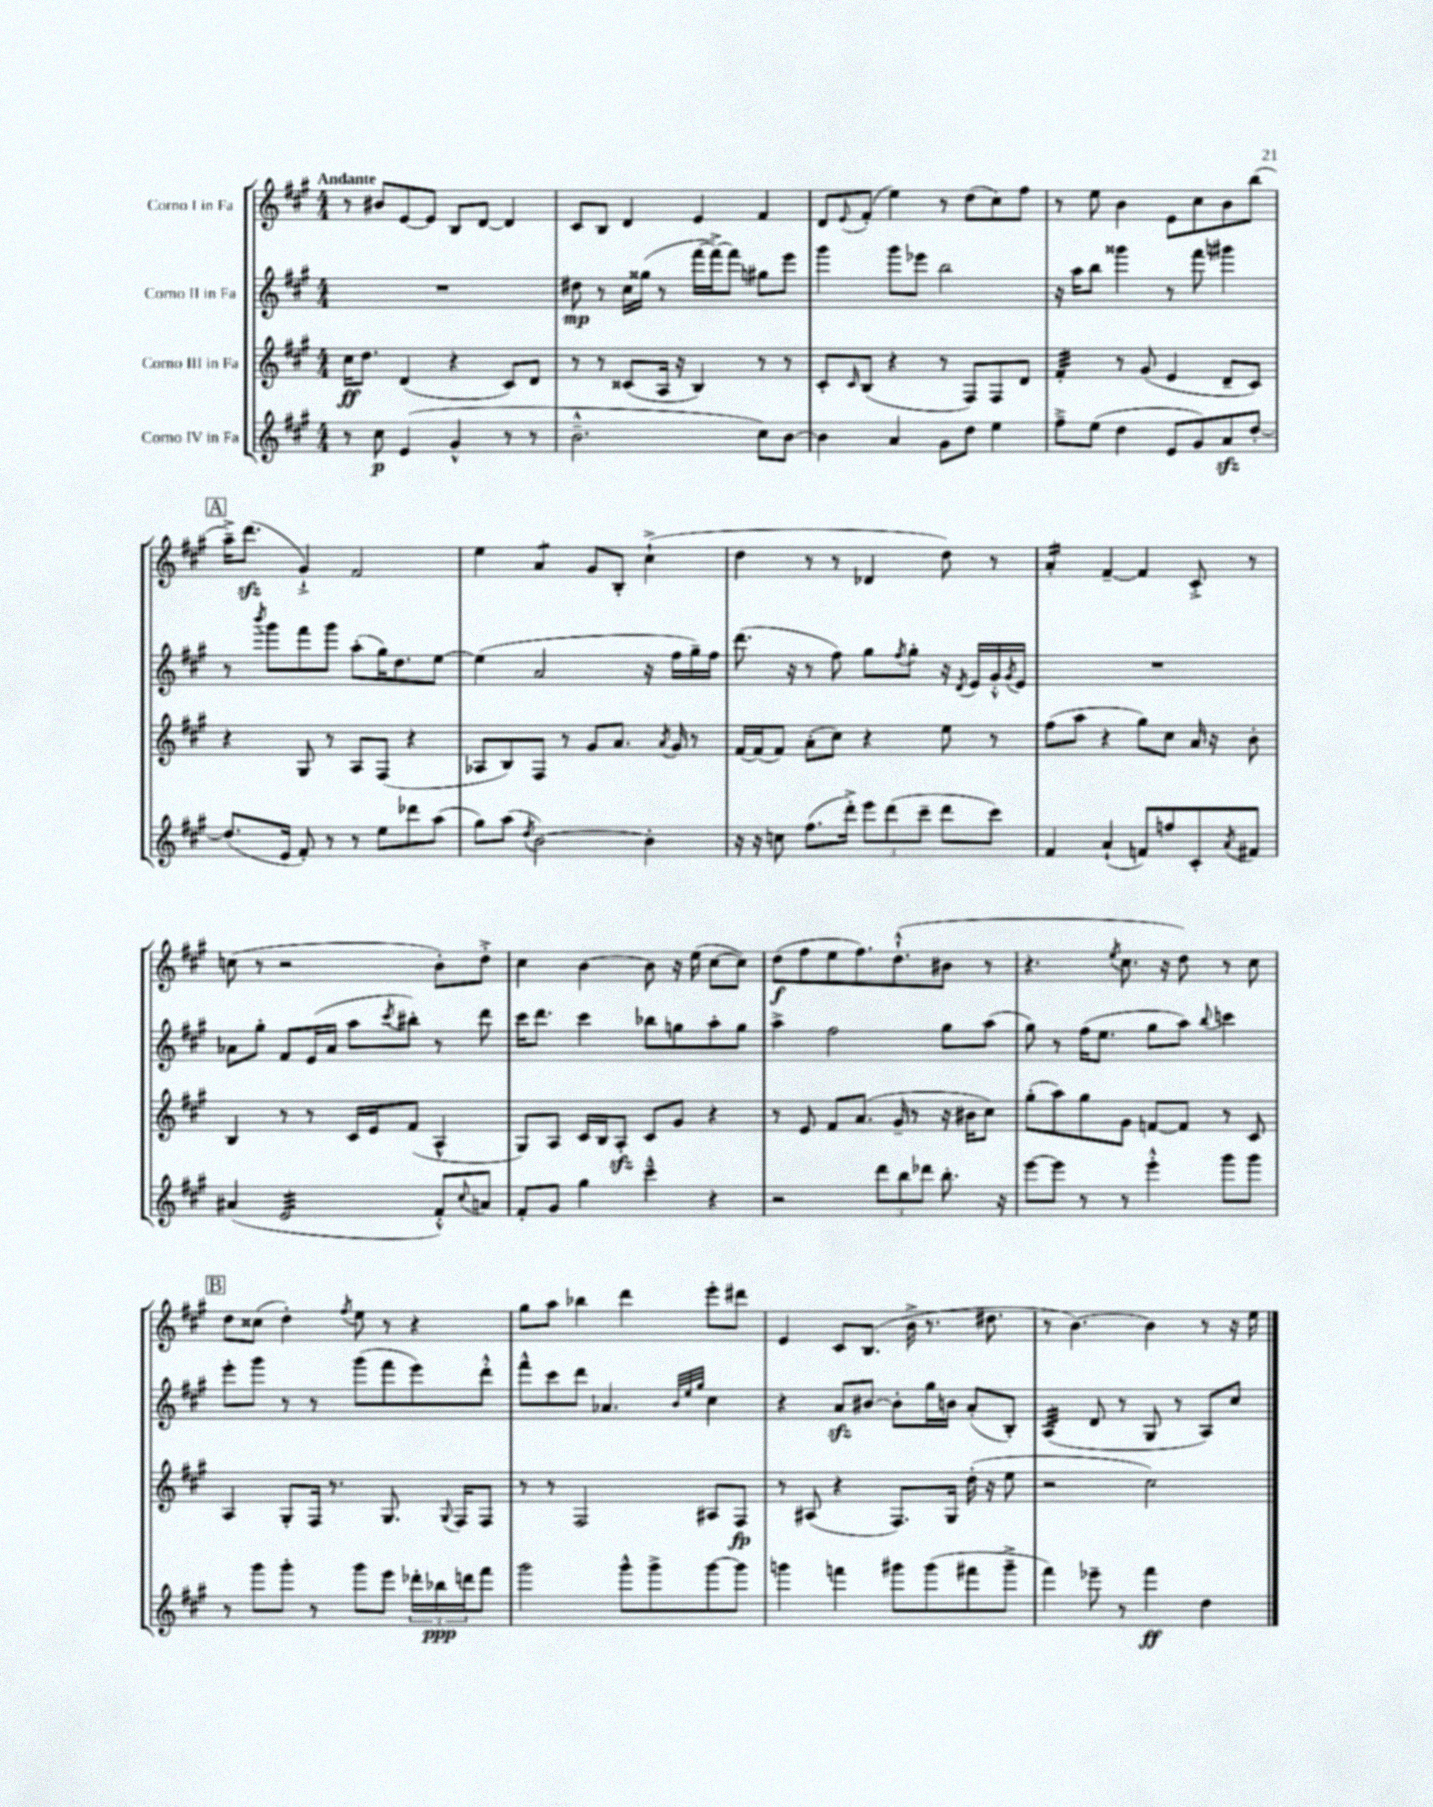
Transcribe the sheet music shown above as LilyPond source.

<<
\new StaffGroup <<
\new Staff = "s0" \with { instrumentName = "Corno I in Fa" } {
    \clef treble \key a \major \numericTimeSignature \time 4/4 \tempo "Andante"
    r8 bis'8 e'8~ e'8 b8 d'8~ d'4 |
    cis'8 b8 d'4 e'4 fis'4 |
    d'8 \appoggiatura { e'8 } fis'8-.( e''4) r8 d''8( cis''8) fis''8 |
    r8 e''8 b'4 e'8 cis''8 b'8 b''8( |
    \mark \markup { \box "A" } a''16--->) d'''8.\sfz( gis'4-!->) fis'2 |
    e''4 a'4:8 gis'8 b8-. cis''4-!->( |
    d''4 r8 r8 des'4 d''8) r8 |
    a'4:16-. fis'4~-- fis'4 cis'8-.-> r8 |
    c''8( r8 r2 b'8-.) d''8-.-> |
    cis''4 b'4~ b'8 r16 e''16( cis''8~ cis''8) |
    d''8\f( fis''8 e''8 fis''8.) d''8.-!-^( bis'8 r8 |
    r4. \acciaccatura { e''8 } cis''8. r16 d''8) r8 cis''8 |
    \mark \markup { \box "B" } d''8 cisis''8( d''4-.) \acciaccatura { fis''8 } e''8 r8 r4 |
    gis''8 a''8 bes''4 d'''4 e'''8-. dis'''8 |
    e'4 cis'8 b8.( b'16-> r8. dis''8. |
    r8 b'4.~) b'4 r8 r16 e''16 \bar "|." |
}
\new Staff = "s1" \with { instrumentName = "Corno II in Fa" } {
    \clef treble \key a \major \numericTimeSignature \time 4/4
    R1 |
    dis''8\mp r8 cis''16 gisis''16( r8 fis'''16~ fis'''16~->) fis'''8 gis''8 e'''8 |
    gis'''4 gis'''8 ees'''8 b''2 |
    r16 a''16 b''8 gisis'''4 r8 fis'''8 gis'''4 |
    \mark \markup { \box "A" } r8 \acciaccatura { b'''8 } gis'''8 fis'''8 gis'''8 a''8-.( gis''16) d''8. e''8~ |
    e''4( a'2 r16 fis''16 gis''16--) fis''16 |
    d'''8.( r16 r8 fis''8) gis''8 \acciaccatura { fis''8 } gis''8-. r16 \acciaccatura { d'8 } e'16 gis'16-.-^ \acciaccatura { gis'8 } e'16 |
    R1 |
    aes'8 gis''8-. fis'8 e'16( aes'16 a''8 \acciaccatura { cis'''8 } bis''8-.) r8 d'''8 |
    cis'''16 d'''8. cis'''4 bes''8 g''8 a''8-. g''8 |
    a''4-> fis''2 gis''8 a''8( |
    gis''8) r8 fis''16( e''8. gis''8 a''8) \appoggiatura { b''8 } c'''4 |
    \mark \markup { \box "B" } e'''8-. gis'''8 r8 r8 gis'''8( fis'''8 e'''8) d'''8-.-^ |
    fis'''8-^ cis'''8 d'''8 aes'4. \grace { b'32 e''32 gis''32 } cis''4 |
    r4 a'8\sfz bis'8~ bis'8-. gis''16 b'16 a'8-.( b8-.) |
    a4:32( d'8 r8 gis8 r8 a8) cis''8 \bar "|." |
}
\new Staff = "s2" \with { instrumentName = "Corno III in Fa" } {
    \clef treble \key a \major \numericTimeSignature \time 4/4
    cis''16\ff d''8. d'4( r4 cis'8) d'8 |
    r8 r8 cisis'8( a16 r16 b4) r8 r8 |
    cis'8-. \grace { cis'16 } b8( r4 r8 fis8) fis8 d'8 |
    fis'4:32-. r8 gis'8( e'4 d'8-- cis'8) |
    \mark \markup { \box "A" } r4 gis8 r8 a8 fis8( r4 |
    aes8 b8) fis8 r8 gis'8 a'8. \acciaccatura { a'8 } gis'16 r8 |
    fis'16~ fis'16( fis'8) a'8-.( cis''8) r4 e''8 r8 |
    fis''8( a''8 r4 gis''8) cis''8 a'16 r16 b'8-. |
    b4 r8 r8 cis'16 e'16 fis'8( a4-^ |
    gis8) a8 cis'16 b16 a8-.\sfz cis'8 gis'8 r4 |
    r8 e'8 fis'8 a'8.( gis'16-- r8 r16 bis'16 cis''8) |
    gis''8-.( a''8) gis''8 gis'8 f'8~ f'8 r8 cis'8 |
    \mark \markup { \box "B" } a4 gis8-. fis16 r8. gis8. \appoggiatura { gis8 } fis16 fis8 |
    r8 r8 fis2 ais8 fis8\fp |
    r8 ais8( r4 fis8.) gis16 d''16-.( r16 e''8 |
    r2 cis''2) \bar "|." |
}
\new Staff = "s3" \with { instrumentName = "Corno IV in Fa" } {
    \clef treble \key a \major \numericTimeSignature \time 4/4
    r8 cis''8\p e'4( gis'4-^ r8 r8 |
    b'2.---^ cis''8) b'8~ |
    b'4 a'4 gis'8 d''8 e''4 |
    fis''8---> e''8( d''4 e'8 gis'8) a'8\sfz d''8~-. |
    \mark \markup { \box "A" } d''8.( e'16 fis'8-.) r8 r8 e''8 des'''8 a''8( |
    gis''8) a''8( \acciaccatura { d''8 } b'2~) b'4-. |
    r16 r16 c''8 fis''8.( d'''16-.->) \tuplet 3/2 { e'''8 d'''8( cis'''8-- } d'''8 cis'''8) |
    fis'4 a'4-!( f'8) f''8 cis'8-. \acciaccatura { a'8 } fis'8 |
    ais'4( e'2:32 fis'8-.-^) \appoggiatura { cis''8 } a'8 |
    fis'8-. gis'8 gis''4 cis'''4---^ r4 |
    r2 \tuplet 3/2 { d'''8 b''8 des'''8 } b''8.-. r16 |
    e'''8~ e'''8 r8 r8 e'''4-.-^ gis'''8 gis'''8 |
    \mark \markup { \box "B" } r8 gis'''8 gis'''8-. r8 gis'''8 e'''8 \tuplet 3/2 { des'''16-. bes''16\ppp d'''16 } fis'''8 |
    gis'''2 gis'''8-^ gis'''8-> gis'''8~ gis'''8 |
    g'''4 f'''4 gis'''8 gis'''8( fis'''8 gis'''8---> |
    fis'''4) ees'''8-- r8 fis'''4\ff d''4 \bar "|." |
}
>>
>>
\layout { \context { \Score \remove "Bar_number_engraver" } }
